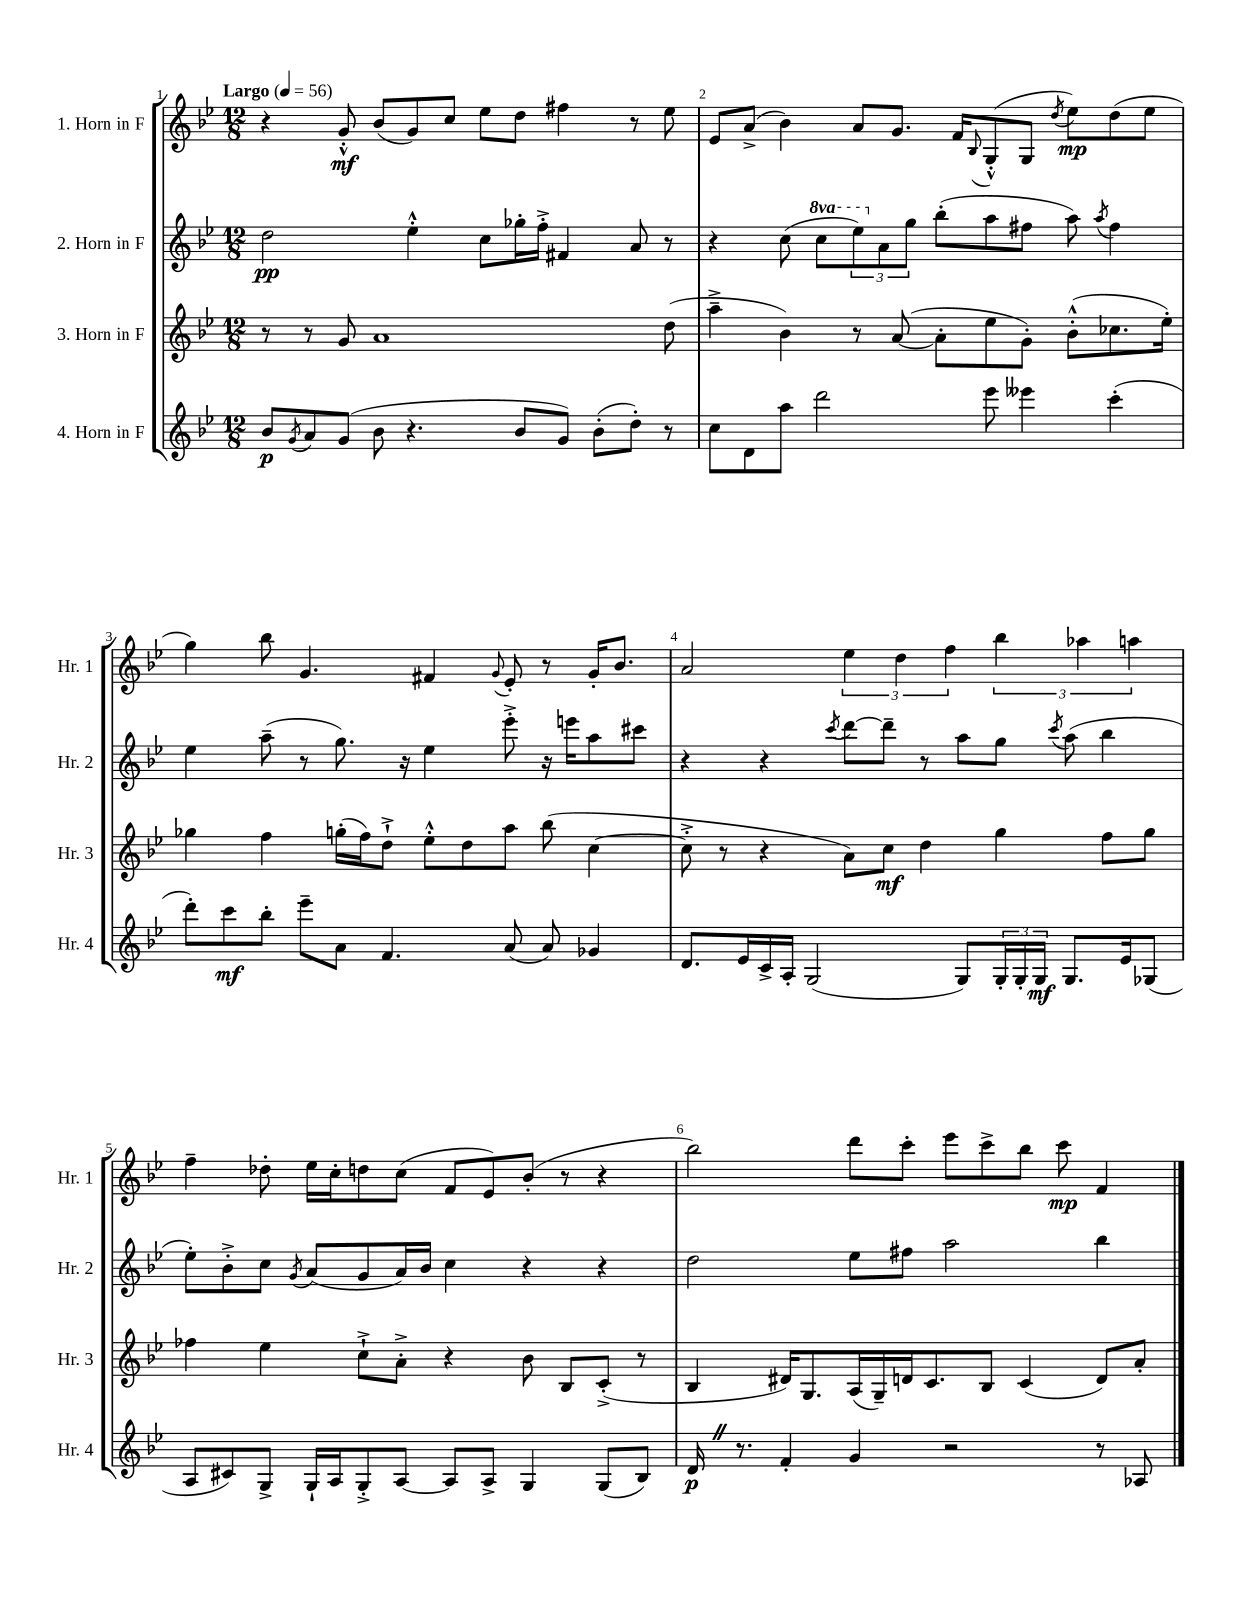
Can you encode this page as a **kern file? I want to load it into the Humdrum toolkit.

**kern	**kern	**kern	**kern
*staff4	*staff3	*staff2	*staff1
*clefG2	*clefG2	*clefG2	*clefG2
*k[b-e-]	*k[b-e-]	*k[b-e-]	*k[b-e-]
*M12/8	*M12/8	*M12/8	*M12/8
*MM56	*MM56	*MM56	*MM56
8b-/L	8r	2dd\	4r
8qg/	.	.	.
8a/	8r	.	.
(8g/J	8g/	.	8g'^^/
8b-\	1a	.	(8b-/L
4.r	.	4ee-'^^\	8g/)
.	.	.	8cc/J
.	.	8cc\L	8ee-\L
8b-/L	.	16gg-'\L	8dd\J
.	.	16ff'^\JJ	.
8g/J)	.	4f#/	4ff#\
(8b-'\L	.	.	.
8dd'\J)	.	8a/	8r
8r	(8dd\	8r	8ee-\
=	=	=	=
8cc\L	4aa~^\	4r	8e-/L
8d\	.	.	(8a^/J
8aa\J	4b-\)	(8cc\	4b-\)
2ddd\	.	8ccc\L	.
.	8r	12eee-\)	8a/L
.	.	12a\	.
.	([8a/	.	8.g/J
.	.	12gg\J	.
.	8a'\]L	(8bb-'\L	.
.	.	.	16f/LK
.	.	.	8qqB-/
8eee-\	8ee-\	8aa\	(8G'^^/
4eee--\	8g'\J)	8ff#\J	8G/J
.	.	.	8qdd/
.	(8b-'^^\L	8aa\)	8ee-\L)
.	.	8qaa/	.
(4ccc'\	8.cc-\	4ff#\	(8dd\
.	.	.	8ee-\J
.	16ee-'\Jk)	.	.
=	=	=	=
8ddd'\L)	4gg-\	4ee-\	4gg\)
8ccc\	.	.	.
8bb-'\J	4ff\	(8aa~\	8bb-\
8eee-~\L	.	8r	4.g/
8a\J	(16gg'\LL	8.gg\)	.
.	16ff\J)	.	.
4.f/	8dd`^\J	.	.
.	.	16r	.
.	8ee-'^^\L	4ee-\	4f#/
.	8dd\	.	.
.	.	.	8qqg/
(8a/	8aa\J	8eee-'^\	8e-'/
8a/)	(8bb-\	16r	8r
.	.	16eee\LK	.
4g-/	[4cc\	8aa\	16g'/LK
.	.	.	8.b-/J
.	.	8ccc#\J	.
=	=	=	=
8.d/L	8cc'^\]	4r	2a/
.	8r	.	.
16e-/L	.	.	.
16c^/	4r	4r	.
16A'/JJ	.	.	.
(2G/	.	.	.
.	.	8qccc/	.
.	8a\L)	[8ddd\L	6ee-\
.	8cc\J	8ddd~\]J	.
.	.	.	6dd\
.	4dd\	8r	.
.	.	.	6ff\
8G/L)	.	8aa\L	.
24G'/L	4gg\	8gg\J	6bb-\
24G'/	.	.	.
24G/JJ	.	.	.
.	.	8qccc/	.
8.G/L	.	(8aa\	.
.	.	.	6aa-\
.	8ff\L	4bb-\	.
16e-/k	.	.	.
.	.	.	6aa\
(8G-/J	8gg\J	.	.
=	=	=	=
8A/L	4ff-\	8ee-'\L)	4ff~\
8c#/)	.	8b-'^\	.
8G^/J	4ee-\	8cc\J	8dd-'\
.	.	8qg/	.
16G`/LL	.	(8a/L	16ee-\LL
16A/J	.	.	16cc'\J
8G'^/	8cc`^\L	8g/	8dd\
[8A/J	8a'^\J	16a/L)	(8cc\J
.	.	16b-/JJ	.
8A/]L	4r	4cc\	8f/L
8A^/J	.	.	8e-/)
4G/	8b-\	4r	(8b-'/J
.	8B-/L	.	8r
(8G/L	(8c'^/J	4r	4r
8B-/J)	8r	.	.
=	=	=	=
16d/	4B-/	2dd\	2bb-\)
8.r	.	.	.
4f'/	16d#/LK)	.	.
.	8.G/	.	.
4g/	(16A/L	8ee-\L	8ddd\L
.	16G~/)	.	.
.	16d/J	8ff#\J	8ccc'\J
.	8.c/	.	.
2r	.	2aa\	8eee-\L
.	8B-/J	.	8ccc^\
.	(4c/	.	8bb-\J
.	.	.	8ccc\
8r	8d/L)	4bb-\	4f/
8A-/	8a'/J	.	.
==	==	==	==
*-	*-	*-	*-
